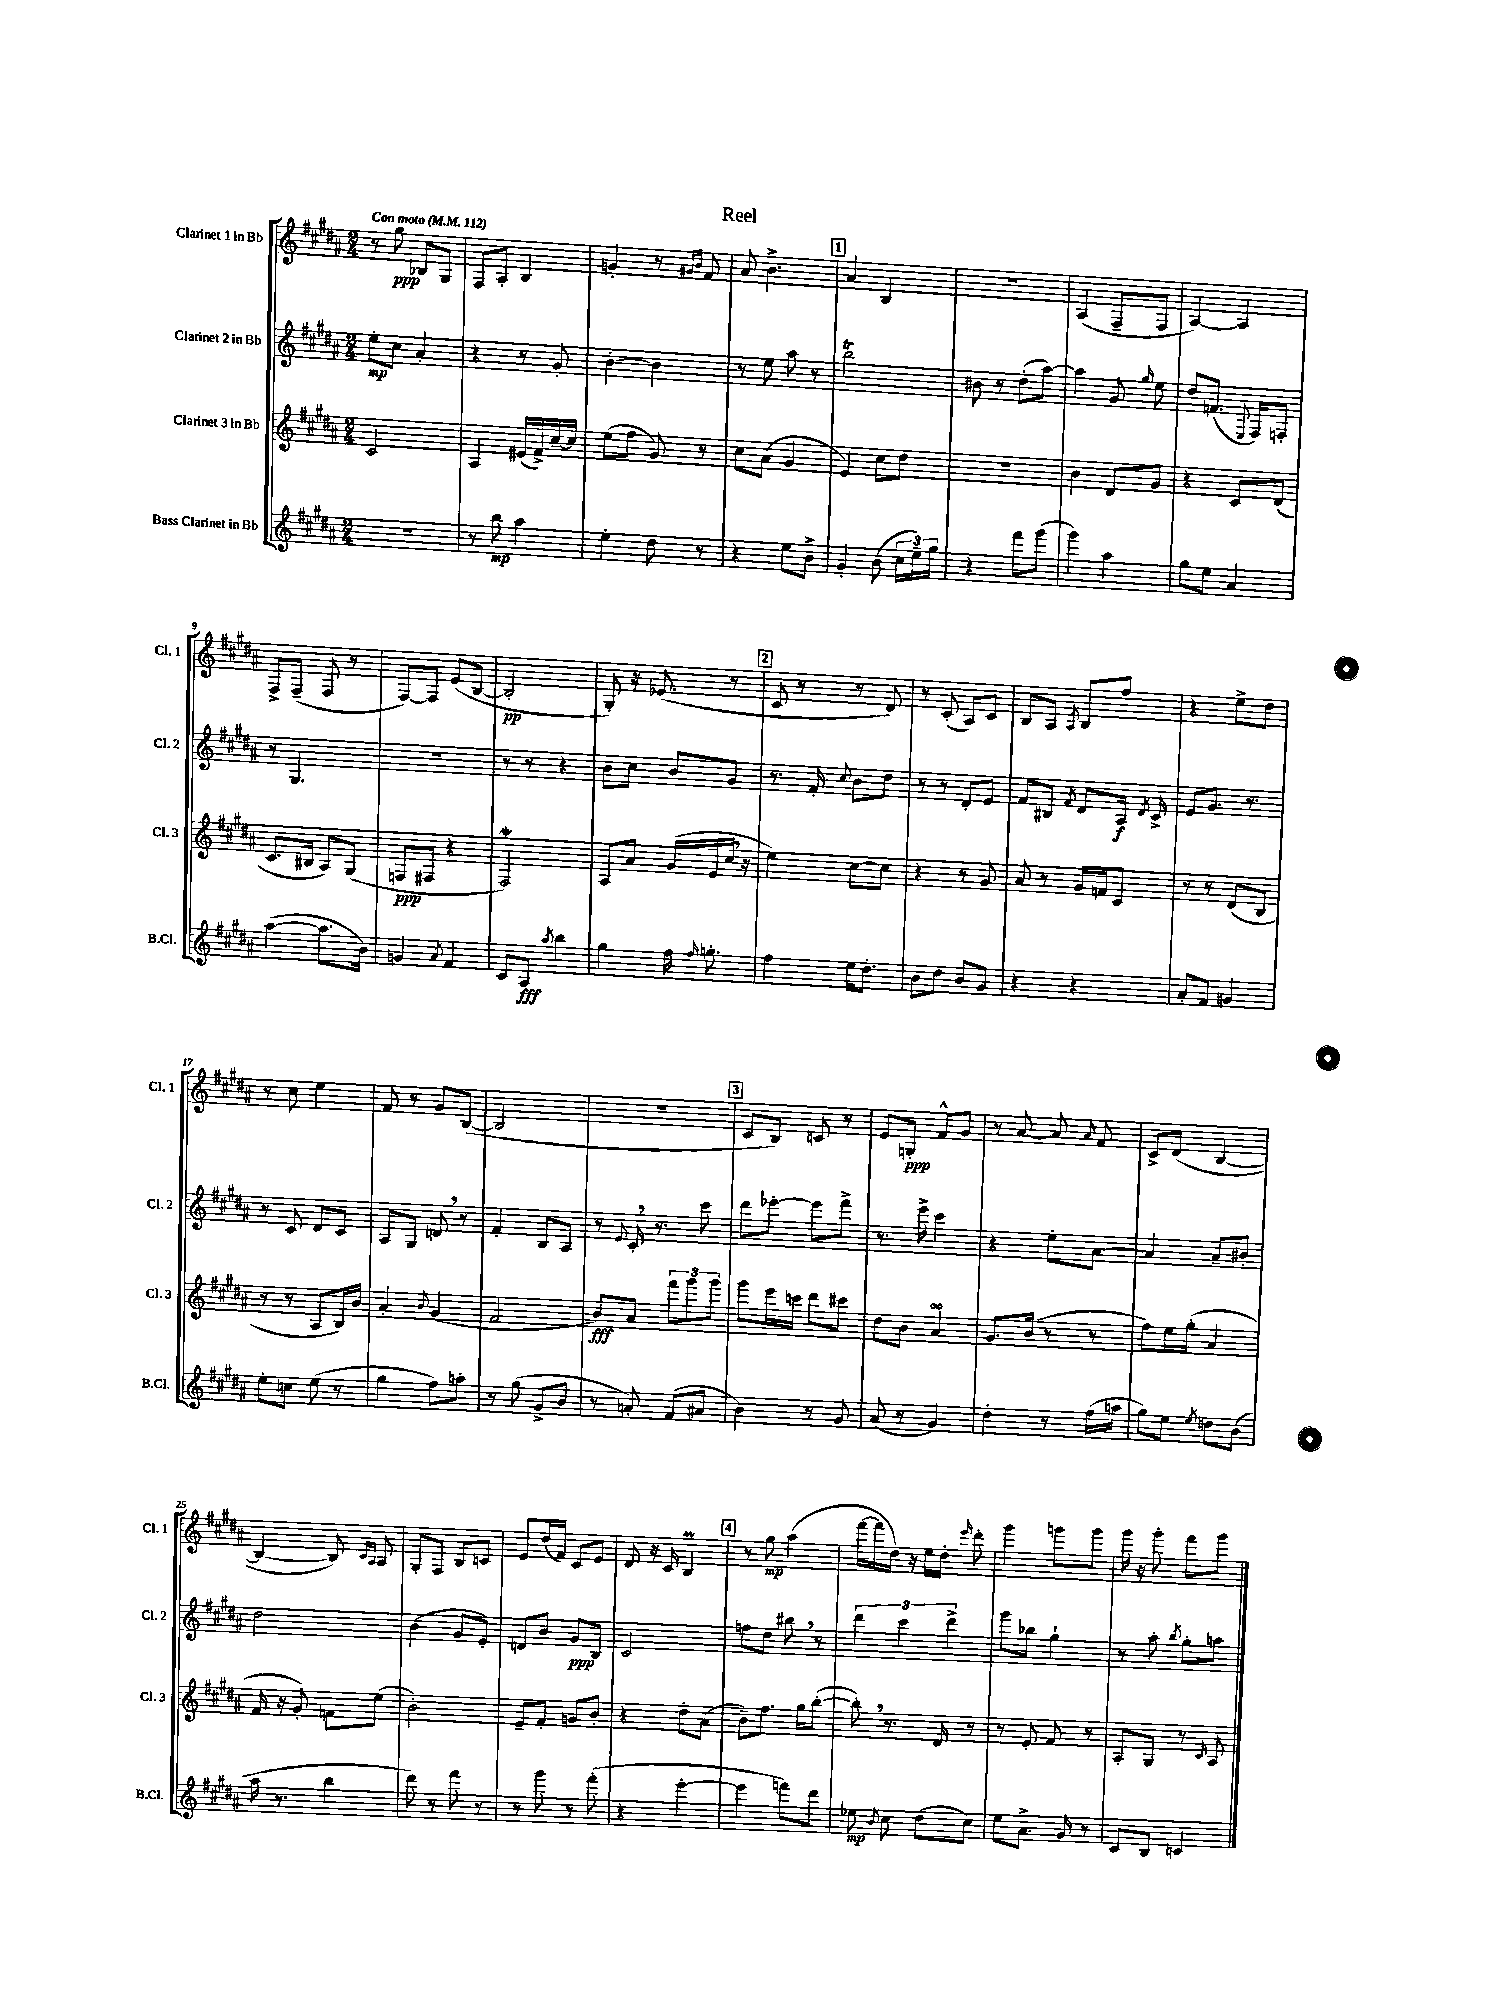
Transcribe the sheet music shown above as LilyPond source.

\header { title = "Reel" }
<<
\new StaffGroup <<
\new Staff = "s0" \with { instrumentName = "Clarinet 1 in Bb" shortInstrumentName = "Cl. 1" } {
    \clef treble \key b \major \numericTimeSignature \time 2/4 \tempo "Con moto" 4 = 112
    \autoBeamOff r8 gis''8\ppp bes8[ gis8] |
    fis8[ ais8]-. b4 |
    g'4-. r8 \grace { gis'16[ b'16] } fis'8 |
    ais'8 b'4.-> |
    \mark \markup { \box "1" } ais'4 b4 |
    r2 |
    ais4( fis8[-- fis8] |
    ais4~) ais4 |
    fis8[-> fis8]--( fis8 r8 |
    fis8[~) fis8] e'8[( b8]~ |
    b2-.\pp |
    gis8-.) r16 ees'8.( r8 |
    \mark \markup { \box "2" } cis'8 r8 r8 dis'8) |
    r8 cis'8-.( ais8[) cis'8] |
    b8[ ais8] \acciaccatura { ais8 } b8[ fis''8] |
    r4 e''8[-> dis''8] |
    r8 cis''8 e''4 |
    fis'8 r8 gis'8[ b8]~( |
    b2 |
    R2 |
    \mark \markup { \box "3" } cis'8[ b8]) c'8 r8 |
    e'8[ g8]-.\ppp fis'8[-^ gis'8] |
    r8 ais'8~ ais'8 \grace { ais'16 } fis'8 |
    cis'8[-> dis'8]( b4~ |
    b4~ b8) \grace { cis'16[ ais16] } ais8 |
    gis8[-. fis8] b8[ c'8] |
    e'8[ dis''16( fis'16]) cis'8[ e'8] |
    dis'8 r16 cis'16 b4\prall |
    \mark \markup { \box "4" } r8 gis''8\mp ais''4( |
    fis'''16[~ fis'''16 dis''16]) r16 e''16[ dis''16]-. \grace { e'''16 } dis'''8-. |
    gis'''4 g'''8[ g'''8] |
    gis'''16 r16 gis'''8-. fis'''8[ gis'''8] \bar "|." |
}
\new Staff = "s1" \with { instrumentName = "Clarinet 2 in Bb" shortInstrumentName = "Cl. 2" } {
    \clef treble \key b \major \numericTimeSignature \time 2/4
    \autoBeamOff e''8[-.\mp cis''8] ais'4-. |
    r4 r8 gis'8-. |
    b'4~-. b'4 |
    r8 e''8 ais''8 r8 |
    \mark \markup { \box "1" } b''2\trill |
    bis'8 r8 dis''8[-.( ais''8]~) |
    ais''4 gis'8 \grace { gis''16 } e''8 |
    dis''8[ f'8.]( \appoggiatura { e8 } fis16[) f8]-. |
    r8 gis4. |
    R2 |
    r8 r8 r4 |
    b'8[ cis''8] b'8[ gis'8] |
    \mark \markup { \box "2" } r8. fis'16-. \appoggiatura { cis''8 } b'8[ dis''8] |
    r8 r8 dis'8[-. e'8] |
    fis'8[ bis8] \acciaccatura { fis'8 } dis'8[ ais16]\f \acciaccatura { dis'8 } cis'16-> |
    e'8[ gis'8.] r8. |
    r8 cis'8 dis'8[ cis'8] |
    ais8[ gis8] d'8 \breathe r8 |
    fis'4-. b8[ ais8] |
    r8 \appoggiatura { e'8 } cis'16-. \breathe r8. cis'''8 |
    \mark \markup { \box "3" } dis'''8[ ees'''8]~-. ees'''8[ fis'''8]-> |
    r8. e'''16-> cis'''4 |
    r4 e''8[-. ais'8]~ |
    ais'4 ais'8[-- bis'8]-. |
    dis''2 |
    b'4( gis'8[ e'8]-.) |
    d'8[ b'8] gis'8[\ppp b8] |
    cis'2 |
    \mark \markup { \box "4" } f''8[ dis''8] bis''8 \breathe r8 |
    \tuplet 3/2 { dis'''4 cis'''4 dis'''4-> } |
    gis'''8[ bes''8] gis''4-! |
    r8 ais''8-. \acciaccatura { b''8 } gis''8[-. a''8] \bar "|." |
}
\new Staff = "s2" \with { instrumentName = "Clarinet 3 in Bb" shortInstrumentName = "Cl. 3" } {
    \clef treble \key b \major \numericTimeSignature \time 2/4
    \autoBeamOff cis'2 |
    ais4 eis'16[( fis'16->) cis''16~-- cis''16] |
    e''8[( fis''8] gis'8) r8 |
    cis''8[ ais'8]( gis'4 |
    \mark \markup { \box "1" } e'4) cis''8[ dis''8] |
    R2 |
    b'4 dis'8[ gis'8] |
    r4 cis'8[ dis'8]( |
    cis'8.[ bis16] ais8[) gis8]( |
    f8[\ppp fis8] r4 |
    fis2\mordent) |
    ais8[ ais'8] gis'16[( e'16 cis''16] \breathe r16 |
    \mark \markup { \box "2" } e''4) cis''8[~ cis''8] |
    r4 r8 gis'8 |
    ais'8 r8 gis'16[ f'16 cis'8] |
    r8 r8 dis'8[( b8] |
    r8 r8 ais8[ b16) b'16] |
    ais'4-. \appoggiatura { b'8 } gis'4( |
    fis'2 |
    b'8[\fff) ais'8] \tuplet 3/2 { fis'''8[ gis'''8 gis'''8] } |
    \mark \markup { \box "3" } gis'''8[ e'''16 c'''16] dis'''8[ cis'''8] |
    dis''8[ b'8] ais'4\turn |
    gis'8.[ b'16]( r8 r8 |
    fis''8[) e''16 gis''16]-.( ais'4 |
    fis'16 r16 gis'8-.) f'8[ e''8]( |
    b'2-.) |
    e'8[-- fis'8]-. g'8[ b'8]-. |
    r4 dis''8[-. ais'8]( |
    \mark \markup { \box "4" } b'8[--) fis''8.] gis''16[ b''8]~-.( |
    b''8-.) \breathe r8. dis'16 r8 |
    r8 e'8-. fis'8 r8 |
    ais8[-. gis8] r8 \grace { cis'16 } ais8 \bar "|." |
}
\new Staff = "s3" \with { instrumentName = "Bass Clarinet in Bb" shortInstrumentName = "B.Cl." } {
    \clef treble \key b \major \numericTimeSignature \time 2/4
    \autoBeamOff R2 |
    r8 b''8\mp ais''4 |
    e''4-. dis''8 r8 |
    r4 e''8[ b'8]-> |
    \mark \markup { \box "1" } gis'4-. b'8( \tuplet 3/2 { cis''16[ e''16--) gis''16] } |
    r4 fis'''8[ gis'''8]( |
    gis'''4) ais''4 |
    gis''8[ e''8] ais'4 |
    ais''4~( ais''8.[ b'16]) |
    g'4 \acciaccatura { ais'8 } fis'4 |
    cis'8[ ais8]\fff \acciaccatura { ais''8 } b''4 |
    gis''4 fis''16 \grace { fis''16 } g''8.-. |
    \mark \markup { \box "2" } fis''4 e''16[ dis''8.]-. |
    b'8[ dis''8] b'8[ gis'8] |
    r4 r4 |
    ais'8[-. fis'8] g'4 |
    e''8[-. c''8] e''8( r8 |
    gis''4 fis''8[) a''8]-. |
    r8 gis''8( gis'8[-> b'8] |
    r8 a'8-.) fis'8[( ais'8] |
    \mark \markup { \box "3" } b'4) r8 gis'8 |
    ais'8( r8 gis'4) |
    dis''4-. r8 fis''16[( a''16] |
    gis''8[) e''8] \acciaccatura { e''8 } d''8[ b'8]( |
    ais''16 r8. b''4 |
    dis'''8) r8 fis'''8 r8 |
    r8 gis'''8 r8 fis'''8-.( |
    r4 e'''4~-. |
    \mark \markup { \box "4" } e'''4 f'''8[) dis'''8] |
    ees''8\mp \acciaccatura { b'8 } cis''8 dis''8[( cis''8]) |
    e''8[ ais'8.]-> gis'16 r8 |
    cis'8[ b8] c'4 \bar "|." |
}
>>
>>
